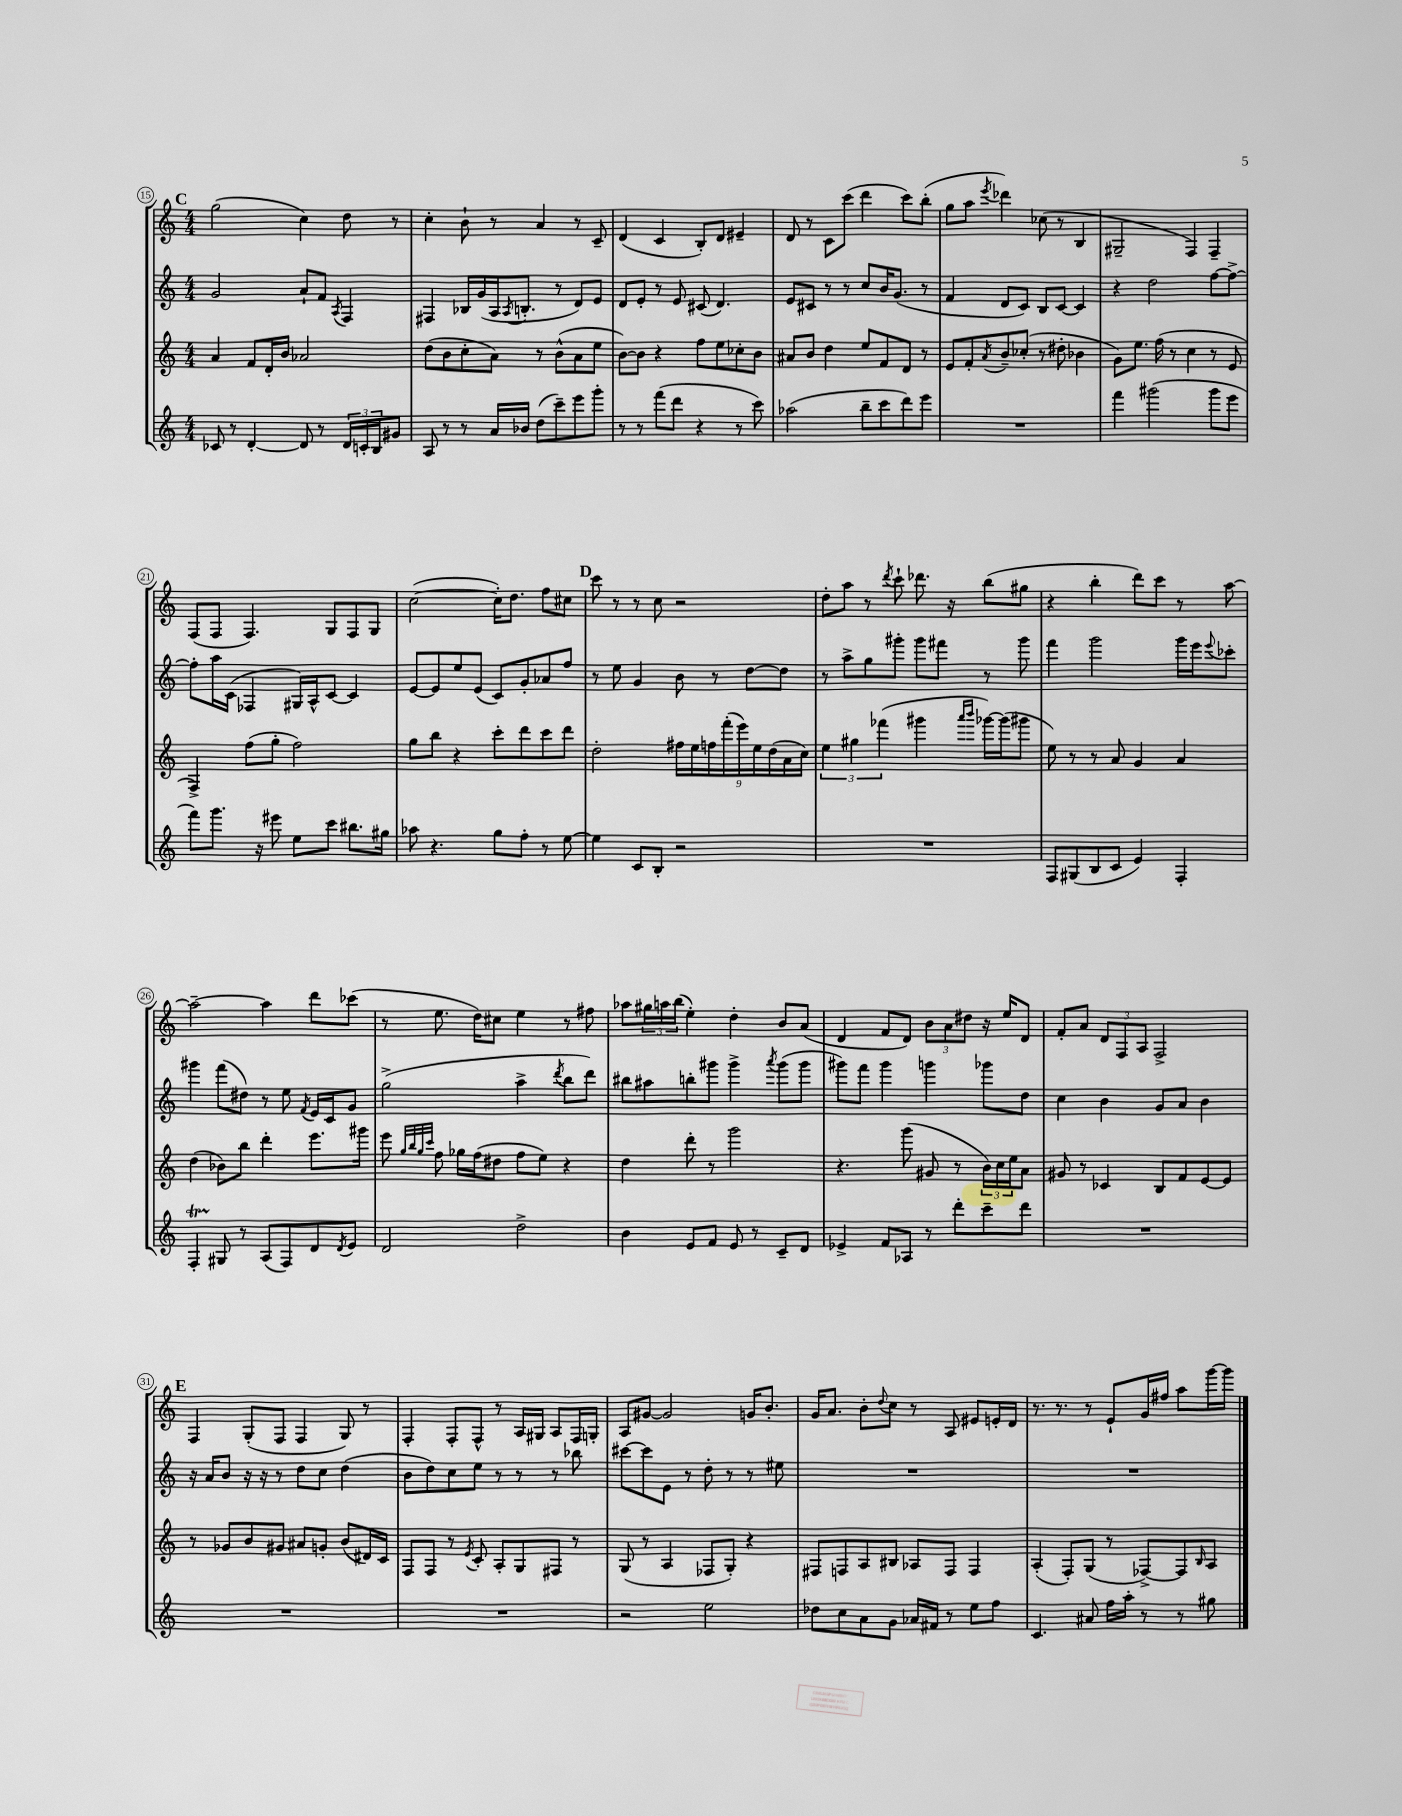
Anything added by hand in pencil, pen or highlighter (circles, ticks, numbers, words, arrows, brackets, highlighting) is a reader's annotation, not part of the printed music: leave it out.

**kern	**kern	**kern	**kern
*staff4	*staff3	*staff2	*staff1
*clefG2	*clefG2	*clefG2	*clefG2
*k[]	*k[]	*k[]	*k[]
*M4/4	*M4/4	*M4/4	*M4/4
8c-/	4a/	2g/	(2gg\
8r	.	.	.
[4d'/	8f/L	.	.
.	16d'/L	.	.
.	16b/JJ	.	.
8d/]	2a-/	8a`/L	4cc\)
8r	.	8f/J	.
.	.	8qA/	.
24d/LL	.	4F/	8dd\
24c'/	.	.	.
24B/J	.	.	.
8g#/J	.	.	8r
=	=	=	=
8A/	(8dd\L	4F#/	4cc'\
8r	8b\	.	.
8r	8cc'\	16B-/LL	8b`\
.	.	(16g/	.
16a/LL	8a\J)	16A/J	8r
.	.	8qA/	.
16b-/JJ	.	8.B'/J	.
(8dd\L	8r	.	4a/
8ccc~\)	(8b^^\L	8r	.
8eee\	8a\	8d/L)	8r
8ggg'\J	8ee\J	8e/J	8c~/
=	=	=	=
8r	[8b\L)	8d/L	(4d/
8r	8b\]J	8e'/J	.
(8fff\L	4r	8r	4c/
8ddd\J	.	8e/	.
4r	8ff\L	(8c#/	8B'/L)
.	8ee\	4.d/)	8d/J
8r	8cc-'\	.	4e#~/
8ccc\)	8b\J	.	.
=	=	=	=
(2aa-\	8a#/L	8e/L	8d/
.	8b/J	8c#/J	8r
.	4dd\	8r	8c\L
.	.	8r	(8ccc\J
8bb~\L	8ee/L	8cc/L	4ddd\
8ccc\	8f/	16b/K	.
.	.	(8.g/J	.
8ddd\)	8d/J	.	8ccc\L)
8eee\J	8r	8r	(8bb'\J
=	=	=	=
1r	8e/L	4f/	8gg\L
.	8f'/	.	8aa\J
.	8qa/	.	8qeee/
.	8b~/	8d/L	4ddd-\)
.	(8cc-'/J	8c/J)	.
.	8r	8B/L	(8cc-\
.	8dd#'\	[8c/J	8r
.	4b-\	4c/]	4B/
=	=	=	=
4fff\	8g\L)	4r	2G#~/
.	8.ee\J	.	.
(2ggg#\	.	2dd\	.
.	(16ff\	.	.
.	8r	.	.
.	4cc\	.	4F/)
8ggg#\L	8r	[8ff\L	4F~/
8eee\J	8e/	8ff^\_J	.
=	=	=	=
8fff\L)	4F^/)	8ff'\]L	(8F/L
8.ggg\J	.	16aa\L	8F/J
.	.	(16c\JJ	.
.	(8ff\L	4F-/	4.F/)
16r	.	.	.
8eee#\	8gg'\J	.	.
8ee\L	2ff\)	16G#/LL)	.
.	.	16A^^/J	.
8ccc\J	.	[8c/J	8G/L
8.bb#\L	.	4c/]	8F/
.	.	.	8G/J
16gg#\Jk	.	.	.
=	=	=	=
8aa-\	8gg\L	[8e/L	([2cc\
4.r	8bb\J	8e/]	.
.	4r	8ee/	.
.	.	(8e/J	.
8gg\L	8ccc'\L	8c/L)	16cc'\]LK)
.	.	.	8.dd\J
8ff'\J	8ddd\	8g'/	.
8r	8ccc\	8a-/	8ff\L
[8ee\	8ddd\J	8ff/J	8cc#\J
=	=	=	=
4ee\]	2dd'\	8r	8ccc\
.	.	8ee\	8r
8c/L	.	4g/	8r
8B'/J	.	.	8cc\
2r	18ff#\LL	8b\	2r
.	18ee\	.	.
.	18ff\	.	.
.	.	8r	.
.	(18fff'\	.	.
.	18eee\)	.	.
.	.	[8dd\L	.
.	18ee\	.	.
.	(18dd\	.	.
.	.	8dd\]J	.
.	18a\	.	.
.	18cc\JJ)	.	.
=	=	=	=
1r	6ee\	8r	8dd'\L
.	.	8aa^\L	8aa\J
.	6gg#\	.	.
.	.	8gg\	8r
.	(6fff-\	.	.
.	.	.	8qddd/
.	.	8ggg#'\J	8ccc`\
.	4ggg#\	8ggg#\L	8.ddd-\
.	.	8fff#\J	.
.	.	.	16r
.	16qqaaa/LL	.	.
.	16qqbbb/JJ	.	.
.	[16ggg-\LL)	8r	(8bb\L
.	(16ggg-\]J	.	.
.	8ggg#\J	8ggg#\	8gg#\J
=	=	=	=
8F/L	8ee\)	4fff\	4r
(8G#/	8r	.	.
8B/	8r	2ggg\	4bb'\
8c/J	8a/	.	.
4e/)	4g/	.	8ddd\L)
.	.	.	8ccc\J
4F'/	4a/	16ggg\LL	8r
.	.	16eee\J	.
.	.	8qqeee/	.
.	.	8ccc-'\J	[8aa\
=	=	=	=
4F'/	(4dd\	4ggg#\	2aa~\_
8G#/	8b-\L)	(8fff\L	.
8r	8bb\J	8dd#\J)	.
(8A/L	4ddd'\	8r	4aa\]
8F/)	.	8ee\	.
.	.	8qf/	.
8d/	8.eee\L	16e/LL	8ddd\L
.	.	16c/J	.
8qd/	.	.	.
8e/J	.	8g/J	(8ccc-\J
.	16ggg#\Jk	.	.
=	=	=	=
2d/	8eee\	(2gg^\	8r
.	32qqgg/LLL	.	.
.	32qqbb/	.	.
.	32qqgg/	.	.
.	32qqccc/JJJ	.	.
.	8ff\	.	8.ee\
.	16gg-\LL	.	.
.	(16ff\J	.	16dd\LK)
.	8dd#\J	.	8cc#\J
2dd^\	8ff\L	4aa^\	4ee\
.	8ee\J)	.	.
.	.	8qddd/	.
.	4r	8bb\L	8r
.	.	8ddd\J)	8ff#\
=	=	=	=
4b\	4dd\	8bb#\L	8aa-\L
.	.	8aa#\	24gg#\L
.	.	.	24aa\
.	.	.	(24bb\JJ
8e/L	8ddd'\	8bb'\	4ee'\)
8f/J	8r	8ggg#\J	.
8e/	2ggg\	4ggg#^\	4dd'\
8r	.	.	.
.	.	8qaaa/	.
8c~/L	.	(8ggg#\L	8b/L
8d/J	.	8ggg#\J	(8a/J
=	=	=	=
4e-^/	4.r	8ggg#\L)	4d/
.	.	8fff\J	.
8f/L	.	4ggg#\	8f/L
8A-/J	(8ggg\	.	8d/J)
8r	8g#/	4ggg\	12b\L
.	.	.	12a\
8ddd'\L	8r	.	.
.	.	.	12dd#\J
8ccc~\	24b\LL)	8ggg-\L	16r
.	24cc\	.	.
.	.	.	16ee/LK
.	24ee\J	.	.
8ddd\J	8a\J	8dd\J	8d/J
=	=	=	=
1r	8g#/	4cc\	8f'/L
.	8r	.	8a/J
.	4c-/	4b\	12d/L
.	.	.	12F/
.	.	.	12A/J
.	8B/L	8g/L	2F^/
.	8f/	8a/J	.
.	[8e/	4b\	.
.	8e/]J	.	.
=	=	=	=
1r	8r	16r	4F/
.	.	16a/LK	.
.	8g-/L	8b/J	.
.	8b/	16r	(8G'/L
.	.	16r	.
.	8g#/J	8r	8F/J
.	8a#/L	8dd\L	4F/
.	8g'/J	8cc\J	.
.	(8b/L	(4dd\	8G/)
.	16d#/L)	.	8r
.	16c/JJ	.	.
=	=	=	=
1r	8F/L	8b\L	4F'/
.	8F/J	8dd\)	.
.	8r	8cc\	8F'/L
.	8qe/	.	.
.	8c'/	8ee\J	8F^^/J
.	8A'/L	8r	8r
.	8G/	8r	16A/LL
.	.	.	16G#/JJ
.	8F#/J	8r	8A/L
.	8r	8bb-\	16F/L
.	.	.	16G'/JJ
=	=	=	=
2r	(8G/	[8ccc#\L	8A/L
.	8r	8ccc#\]	[8g#/J
.	4A/	8e\J	2g#/]
.	.	8r	.
2ee\	8F-/L	8dd'\	.
.	8G'/J)	8r	.
.	4r	8r	16g/LK
.	.	.	8.b'/J
.	.	8ee#\	.
=	=	=	=
8dd-\L	8F#/L	1r	16g/LK
.	.	.	8.a/J
8cc\	8F/	.	.
8a\	8A/	.	8b'\L
.	.	.	8qqdd/
8g\J	8B#/J	.	8cc\J
16a-/LL	8A-/L	.	8r
16f#/JJ	.	.	.
8r	8F/J	.	8A/
8ee\L	4F/	.	8e#/L
8ff\J	.	.	16e'/L
.	.	.	16d/JJ
=	=	=	=
4.c/	(4A'/	1r	8.r
.	.	.	8.r
.	8F'/L)	.	.
8a#/	(8G/J	.	8r
16ff\LL	8r	.	8e`/L
16aa'\JJ	.	.	.
8r	[8F-^/L)	.	16g/L
.	.	.	16ff#/JJ
8r	8F-/]	.	8aa\L
.	16qqB/	.	.
8gg#\	8A/J	.	[16ggg\L
.	.	.	16ggg\]JJ
==	==	==	==
*-	*-	*-	*-
